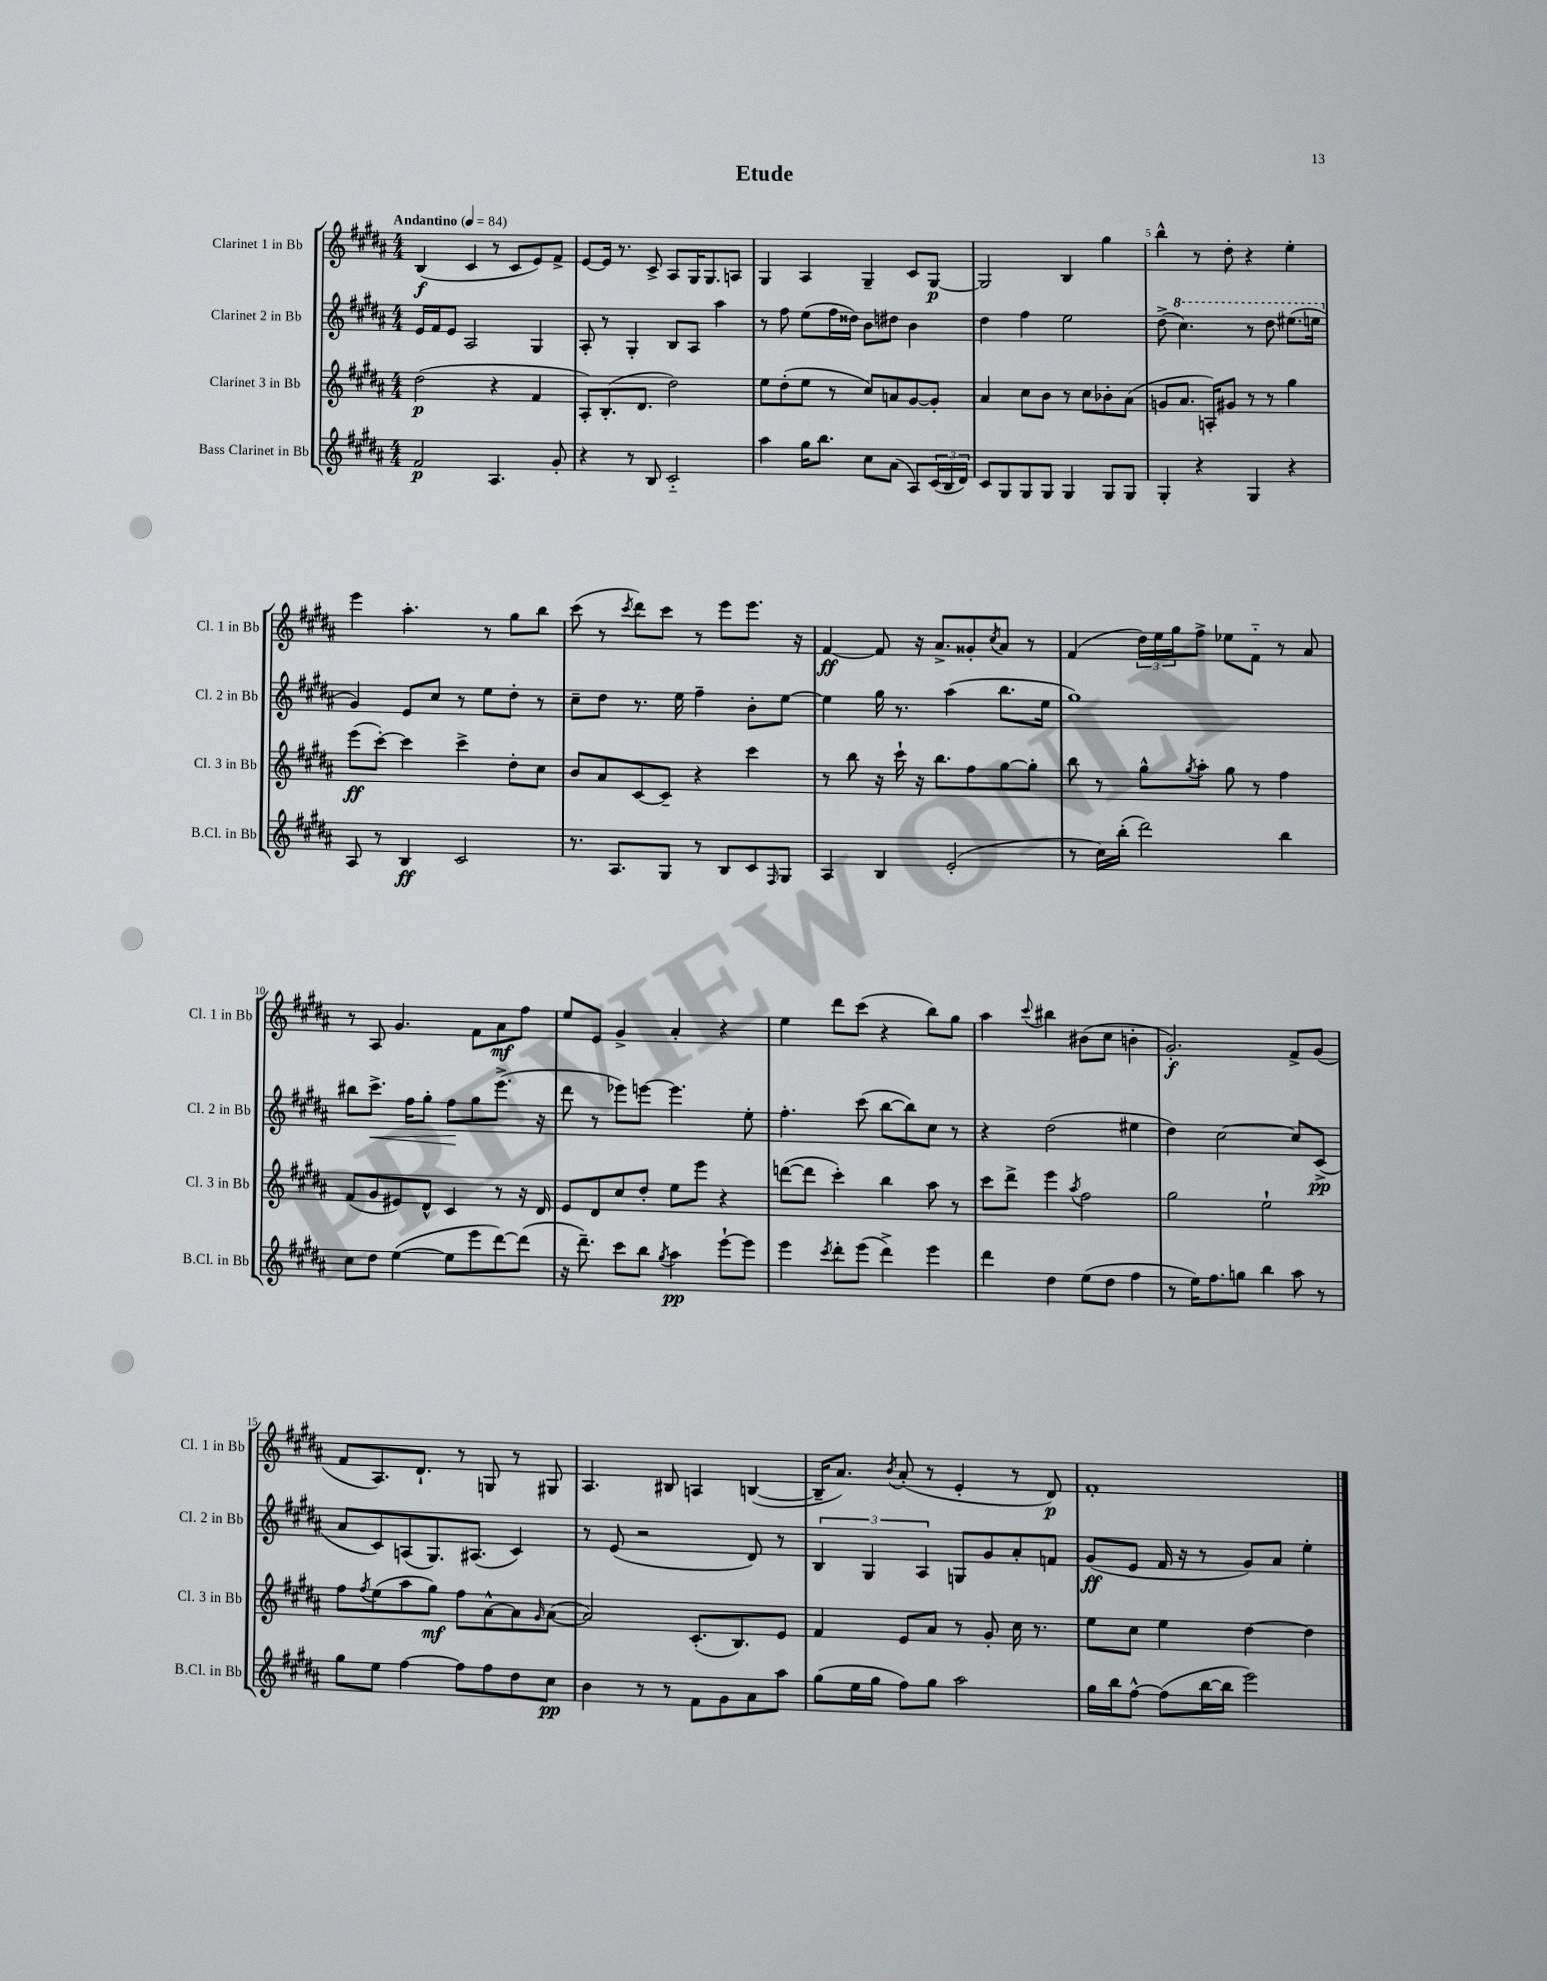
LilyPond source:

\header { title = "Etude" }
<<
\new StaffGroup <<
\new Staff = "s0" \with { instrumentName = "Clarinet 1 in Bb" shortInstrumentName = "Cl. 1 in Bb" } {
    \clef treble \key b \major \numericTimeSignature \time 4/4 \tempo "Andantino" 4 = 84
    b4\f( cis'4 r8 cis'8 e'8) fis'8-> |
    e'8~ e'16 r8. cis'8-> ais8 gis16 gis8. a8 |
    gis4 ais4 gis4-- cis'8 gis8~\p |
    gis2 b4 gis''4 |
    b''4-^ r8 dis''8-. r4 e''4-. |
    e'''4 ais''4.-. r8 gis''8 b''8 |
    cis'''8( r8 \acciaccatura { cis'''8 } dis'''8) cis'''8 r8 e'''8 e'''8. r16 |
    fis'4~\ff fis'8 r16 ais'8.-> gisis'8-. \acciaccatura { cis''8 } ais'8 r8 |
    fis'4( \tuplet 3/2 { dis''16) e''16 gis''16 } fis''8-> ees''8 fis'8-_ r8 ais'8 |
    r8 ais8 gis'4. fis'8 ais'8\mf fis''8 |
    e''8 e'8 gis'4-> ais'4-. r4 |
    e''4 dis'''8 cis'''8( r4 b''8) gis''8 |
    ais''4 \appoggiatura { cis'''8 } bis''4 bis'8( cis''8 b'4-. |
    gis'2.-.\f) fis'8-> gis'8( |
    fis'8 ais8.) dis'8.-! r8 g8 r8 gis8 |
    ais4. bis8 a4 b4~( |
    b16-- ais'8.) \acciaccatura { b'8 } ais'8-.( r8 e'4-. r8 dis'8\p) |
    fis'1-. \bar "|." |
}
\new Staff = "s1" \with { instrumentName = "Clarinet 2 in Bb" shortInstrumentName = "Cl. 2 in Bb" } {
    \clef treble \key b \major \numericTimeSignature \time 4/4
    e'16 fis'16 e'8 ais2 gis4 |
    ais8-. r8 gis4-. b8 ais8 ais''4 |
    r8 fis''8 e''8( fis''16 disis''16) b'8 dis''8 b'4 |
    dis''4 fis''4 e''2 |
    dis''8->( \ottava #1 cis'''4.) r8 dis'''8 eis'''8.( e'''16 \ottava #0 |
    gis'4) e'8 cis''8 r8 e''8 dis''8-. r8 |
    cis''8-- dis''8 r8. e''16 fis''4-- b'8-. e''8~ |
    e''4 gis''16 r8. ais''4( b''8. e''16 |
    gis''1) |
    bis''8 cis'''8.->\< fis''16 gis''8-. fis''8\! gis''8 e'''8.->( r16 |
    dis'''8 r8 ees'''8) e'''8~ e'''4. e''8-. |
    fis''4.-. cis'''8( b''8~ b''8) cis''8 r8 |
    r4 dis''2( eis''4 |
    dis''4) cis''2~ cis''8 cis'8->\pp( |
    ais'8 cis'8) a8( gis8.) ais8.( cis'4) |
    r8 e'8( r2 dis'8) r8 |
    \tuplet 3/2 { b4 gis4 ais4 } g8 gis'8 ais'8-. f'8 |
    gis'8\ff( e'8 fis'16 r16 r8 gis'8) ais'8 e''4-. \bar "|." |
}
\new Staff = "s2" \with { instrumentName = "Clarinet 3 in Bb" shortInstrumentName = "Cl. 3 in Bb" } {
    \clef treble \key b \major \numericTimeSignature \time 4/4
    dis''2\p( r4 fis'4 |
    ais8-.) b8.-.( dis'8. dis''2) |
    e''8 dis''8-.( e''8 r8 cis''8) a'8 gis'8~ gis'8-. |
    ais'4 cis''8 b'8 r8 cis''8 bes'8-. ais'8( |
    g'8 ais'8. a16-.) gis'8 r8 r8 gis''4 |
    e'''8\ff( cis'''8~-.) cis'''4 cis'''4-> dis''8-. cis''8 |
    b'8 ais'8 cis'8~ cis'8-- r4 cis'''4 |
    r8 b''8 r16 cis'''16-! r16 b''8. fis''8 gis''8~ gis''8-. |
    b''8 r8 gis''8-^ \acciaccatura { gis''8 } ais''8-. gis''8 r8 fis''4 |
    fis'8( gis'8 eis'8) dis'8-^ cis'4 r8 r16 dis'16 |
    e'8 dis'8 cis''8 dis''8-. e''8 e'''8 r4 |
    d'''8~( d'''8 cis'''4-.) b''4 ais''8 r8 |
    cis'''8 dis'''8-> e'''4 \acciaccatura { ais''8 } fis''2 |
    gis''2 e''2-! |
    fis''8 \acciaccatura { fis''8 } e''8( ais''8 gis''8\mf) fis''8 ais'8~-^ ais'8 \grace { gis'16 } ais'8~( |
    ais'2) cis'8.-.( b8.) e'8 |
    fis'4 e'8 ais'8 r8 gis'8-. cis''16 r8. |
    e''8 cis''8 e''4 dis''4~ dis''4 \bar "|." |
}
\new Staff = "s3" \with { instrumentName = "Bass Clarinet in Bb" shortInstrumentName = "B.Cl. in Bb" } {
    \clef treble \key b \major \numericTimeSignature \time 4/4
    fis'2\p ais4. gis'8-. |
    r4 r8 b8 cis'2-_ |
    ais''4 gis''16 b''8. cis''8 ais'8( ais8) \tuplet 3/2 { cis'16( b16 dis'16) } |
    cis'8 gis8 gis8 gis8 gis4 gis8 gis8 |
    gis4-. r4 gis4 r4 |
    ais8 r8 b4\ff cis'2 |
    r8. ais8. gis8 r8 b8 cis'8 \grace { fis16 } gis8 |
    ais4 b4 e'2-.( |
    r8 cis''16) b''16-.( dis'''2) b''4 |
    cis''8 dis''8 e''4~( e''8 e'''8 dis'''8~) dis'''8( |
    r16 dis'''8.--) cis'''8 b''8 \acciaccatura { gis''8 } ais''4\pp e'''8~-! e'''8 |
    e'''4 \acciaccatura { cis'''8 } dis'''8-. e'''8( dis'''4->) e'''4 |
    dis'''4 dis''4 e''8( dis''8 fis''4 |
    r8 e''16) fis''8. g''8 b''4 ais''8 r8 |
    gis''8 e''8 fis''4~ fis''8 fis''8 dis''8 cis''8\pp |
    b'4 r8 r8 fis'8 gis'8 ais'8 ais''8 |
    gis''8( e''16 gis''16 fis''8) gis''8 ais''2 |
    gis''16 b''16 fis''8~-^ fis''8( b''16~ b''16 e'''2) \bar "|." |
}
>>
>>
\layout { \context { \Score \override BarNumber.break-visibility = ##(#f #t #t) barNumberVisibility = #(every-nth-bar-number-visible 5) } }
